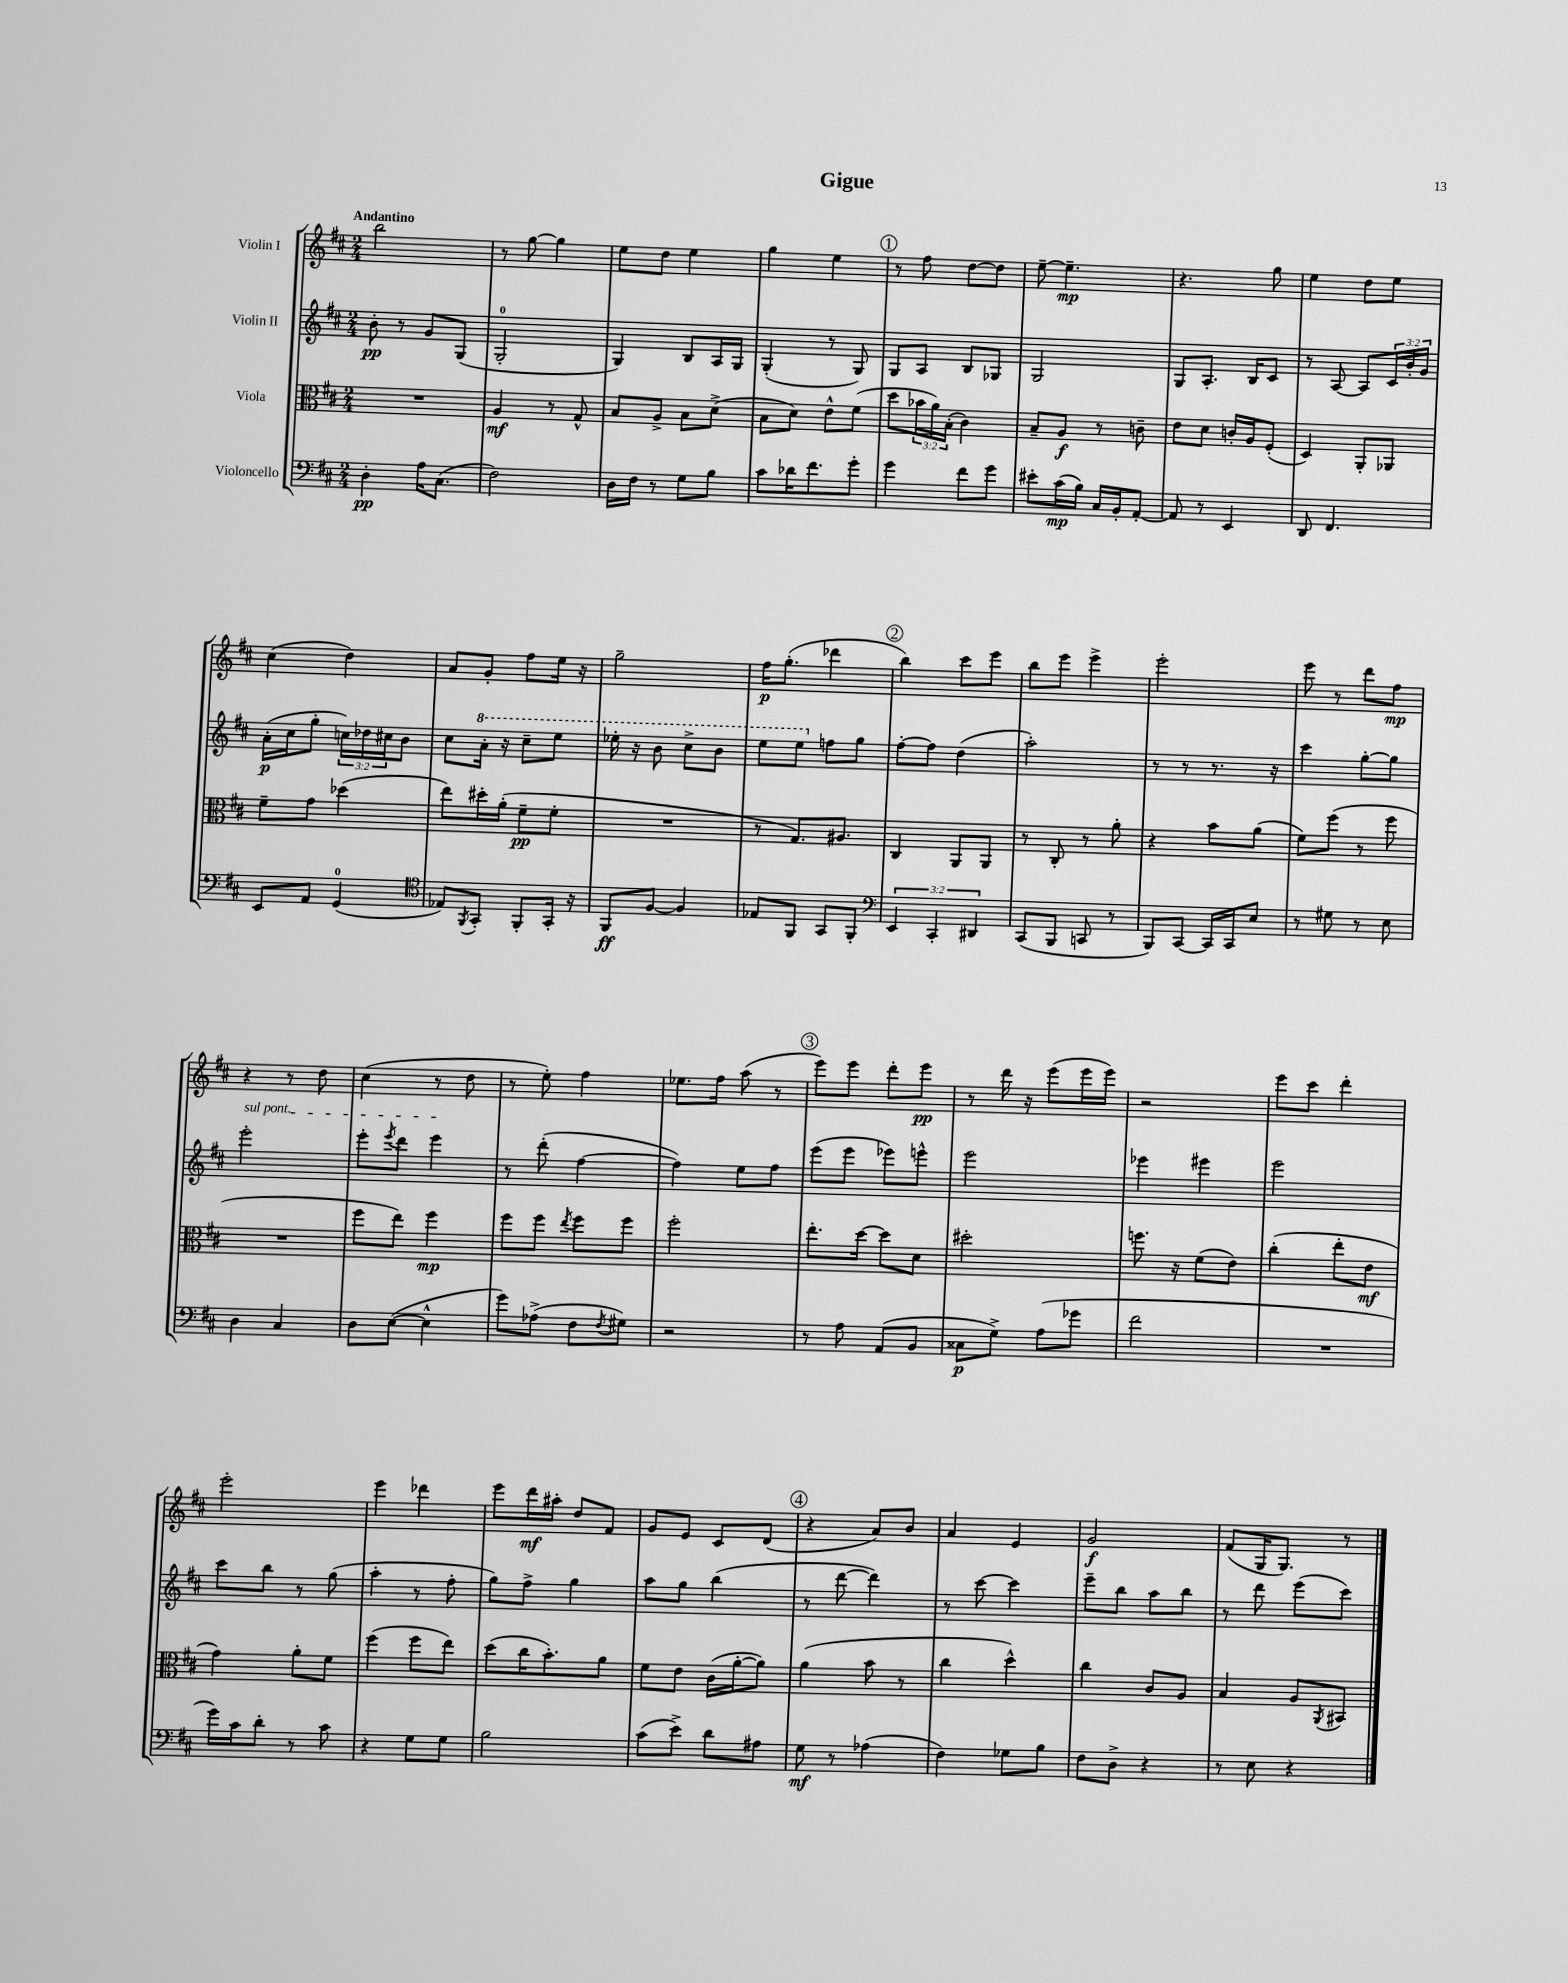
\header { title = "Gigue" }
<<
\new StaffGroup <<
\new Staff = "s0" \with { instrumentName = "Violin I" } {
    \clef treble \key d \major \numericTimeSignature \time 2/4 \tempo "Andantino"
    b''2 |
    r8 g''8~ g''4 |
    e''8 d''8 e''4 |
    g''4 e''4 |
    \mark \markup { \circle "1" } r8 fis''8 d''8~ d''8 |
    e''8~-- e''4.--\mp |
    r4. g''8 |
    e''4 d''8 e''8 |
    cis''4( d''4) |
    a'8 g'8-. fis''8 e''16 r16 |
    g''2-- |
    fis''16\p g''8.-.( des'''4 |
    \mark \markup { \circle "2" } b''4) cis'''8 e'''8 |
    b''8 e'''8 e'''4-> |
    e'''2-. |
    e'''8 r8 d'''8 fis''8\mp |
    r4 r8 d''8 |
    cis''4( r8 d''8 |
    r8 e''8-.) fis''4 |
    ees''8. fis''16 a''8( r8 |
    \mark \markup { \circle "3" } e'''8) e'''8 d'''8-. e'''8\pp |
    r8 d'''16 r16 e'''8( e'''16 e'''16) |
    r2 |
    e'''8 cis'''8 d'''4-. |
    e'''2-. |
    e'''4 des'''4 |
    e'''8 d'''16\mf ais''16-. d''8 fis'8 |
    g'8 e'8 cis'8 d'8( |
    \mark \markup { \circle "4" } r4 a'8) b'8 |
    a'4 e'4 |
    g'2\f |
    fis'8( g16 g8.) r8 \bar "|." |
}
\new Staff = "s1" \with { instrumentName = "Violin II" } {
    \clef treble \key d \major \numericTimeSignature \time 2/4 \override Staff.TupletNumber.text = #tuplet-number::calc-fraction-text
    b'8-.\pp r8 g'8 g8( |
    g2-0-. |
    g4) b8 a16 g16 |
    g4-.( r8 g8) |
    \mark \markup { \circle "1" } g8 a8 b8 ges8 |
    g2 |
    g8 a8.-. b16 cis'8 |
    r8 a8~ a8 \tuplet 3/2 { cis'16 b'16-. g'16 } |
    a'16-.\p( cis''16 g''8-. \tuplet 3/2 { c''16) des''16 cis''16 } b'8 |
    cis''8 \ottava #1 a''16-. r16 cis'''8-- e'''8 |
    ees'''16-. r16 b''8 cis'''8-> b''8 |
    e'''8 e'''8 \ottava #0 f''8 g''8 |
    \mark \markup { \circle "2" } fis''8~-. fis''8 d''4( |
    a''2-.) |
    r8 r8 r8. r16 |
    cis'''4 g''8~-. g''8 |
    \once \override TextSpanner.bound-details.left.text = \markup { \italic "sul pont." } e'''2-.\startTextSpan |
    e'''8-. \acciaccatura { e'''8 } d'''8 e'''4\stopTextSpan |
    r8 d'''8-.( fis''4~ |
    fis''4) e''8 fis''8 |
    \mark \markup { \circle "3" } e'''8( e'''8 ees'''8) e'''8-^ |
    e'''2 |
    ees'''4 eis'''4 |
    e'''2 |
    cis'''8 b''8 r8 g''8( |
    a''4-. r8 fis''8-. |
    g''8) fis''8-> g''4 |
    a''8 g''8 b''4( |
    \mark \markup { \circle "4" } r8 d'''8~ d'''4) |
    r8 cis'''8~ cis'''4 |
    e'''8-- b''8 a''8 b''8 |
    r8 d'''8 e'''8( cis'''8) \bar "|." |
}
\new Staff = "s2" \with { instrumentName = "Viola" } {
    \clef alto \key d \major \numericTimeSignature \time 2/4 \override Staff.TupletNumber.text = #tuplet-number::calc-fraction-text
    R2 |
    a4\mf r8 g8-^ |
    b8 a8-> b8 d'8->( |
    b8 d'8) e'8-^ fis'8( |
    \mark \markup { \circle "1" } d''8 \tuplet 3/2 { bes'16 a'16) b16-.( } cis'4) |
    b8-- a8\f r8 c'8-- |
    e'8 d'8 c'16-. a16 fis8-.( |
    d4) a,8-. aes,8 |
    fis'8-- g'8 des''4( |
    e''8) dis''16-. a'16-.( fis'8--\pp fis'8-. |
    R2 |
    r8 g8.) ais8. |
    \mark \markup { \circle "2" } cis4 a,8 a,8 |
    r8 cis8-. r8 a'8-. |
    r4 b'8 a'8( |
    fis'8) fis''8( r8 fis''8 |
    R2 |
    fis''8 e''8) fis''4\mp |
    fis''8 fis''8 \acciaccatura { e''8 } fis''8 fis''8 |
    fis''2-. |
    \mark \markup { \circle "3" } e''8.-. d''16~ d''8 d'8 |
    dis''2-. |
    f''8. r16 fis'8( e'8) |
    cis''4-.( e''8-. e'8\mf |
    g'4) a'8-. fis'8 |
    fis''4( fis''8 e''8) |
    d''8( cis''16 b'8.-.) a'8 |
    fis'8 e'8 cis'16( a'16~-. a'8) |
    \mark \markup { \circle "4" } a'4( b'8 r8 |
    cis''4 d''4-^) |
    cis''4 cis'8 a8 |
    b4 a8 \acciaccatura { a,8 } bis,8 \bar "|." |
}
\new Staff = "s3" \with { instrumentName = "Violoncello" } {
    \clef bass \key d \major \numericTimeSignature \time 2/4 \override Staff.TupletNumber.text = #tuplet-number::calc-fraction-text
    d4-.\pp a16 cis8.( |
    fis2) |
    d16 fis16 r8 g8 b8 |
    cis'8 des'16 fis'8. g'8-. |
    \mark \markup { \circle "1" } g'4 fis'8 g'8 |
    eis'8-. cis'16\mp( b16) cis16 b,16-. a,8~-. |
    a,8 r8 e,4 |
    d,8 fis,4. |
    e,8 a,8 g,4-0( |
    \clef tenor ees8) \acciaccatura { fis,8 } g,8-. fis,8-. g,16-. r16 |
    fis,8\ff fis8~ fis4 |
    ees8 fis,8 g,8 fis,8-. |
    \mark \markup { \circle "2" } \clef bass \tuplet 3/2 { e,4 cis,4-. dis,4 } |
    cis,8( b,,8 c,8 r8 |
    b,,8) cis,8~ cis,16 cis,16 e8 |
    r8 gis8 r8 e8 |
    d4 cis4 |
    d8 e8~( e4-^ |
    g'8) aes8->( fis8 \acciaccatura { fis8 } gis8) |
    r2 |
    \mark \markup { \circle "3" } r8 a8 a,8( b,8 |
    cisis8\p g8->) a8( ges'8 |
    fis'2 |
    R2 |
    g'16) cis'16 d'8-. r8 cis'8 |
    r4 g8 g8 |
    b2 |
    cis'8( e'8->) d'8 ais8 |
    \mark \markup { \circle "4" } g8\mf r8 aes4( |
    fis4) ges8 b8 |
    fis8 d8-> r4 |
    r8 e8 r4 \bar "|." |
}
>>
>>
\layout { \context { \Score \remove "Bar_number_engraver" } }
